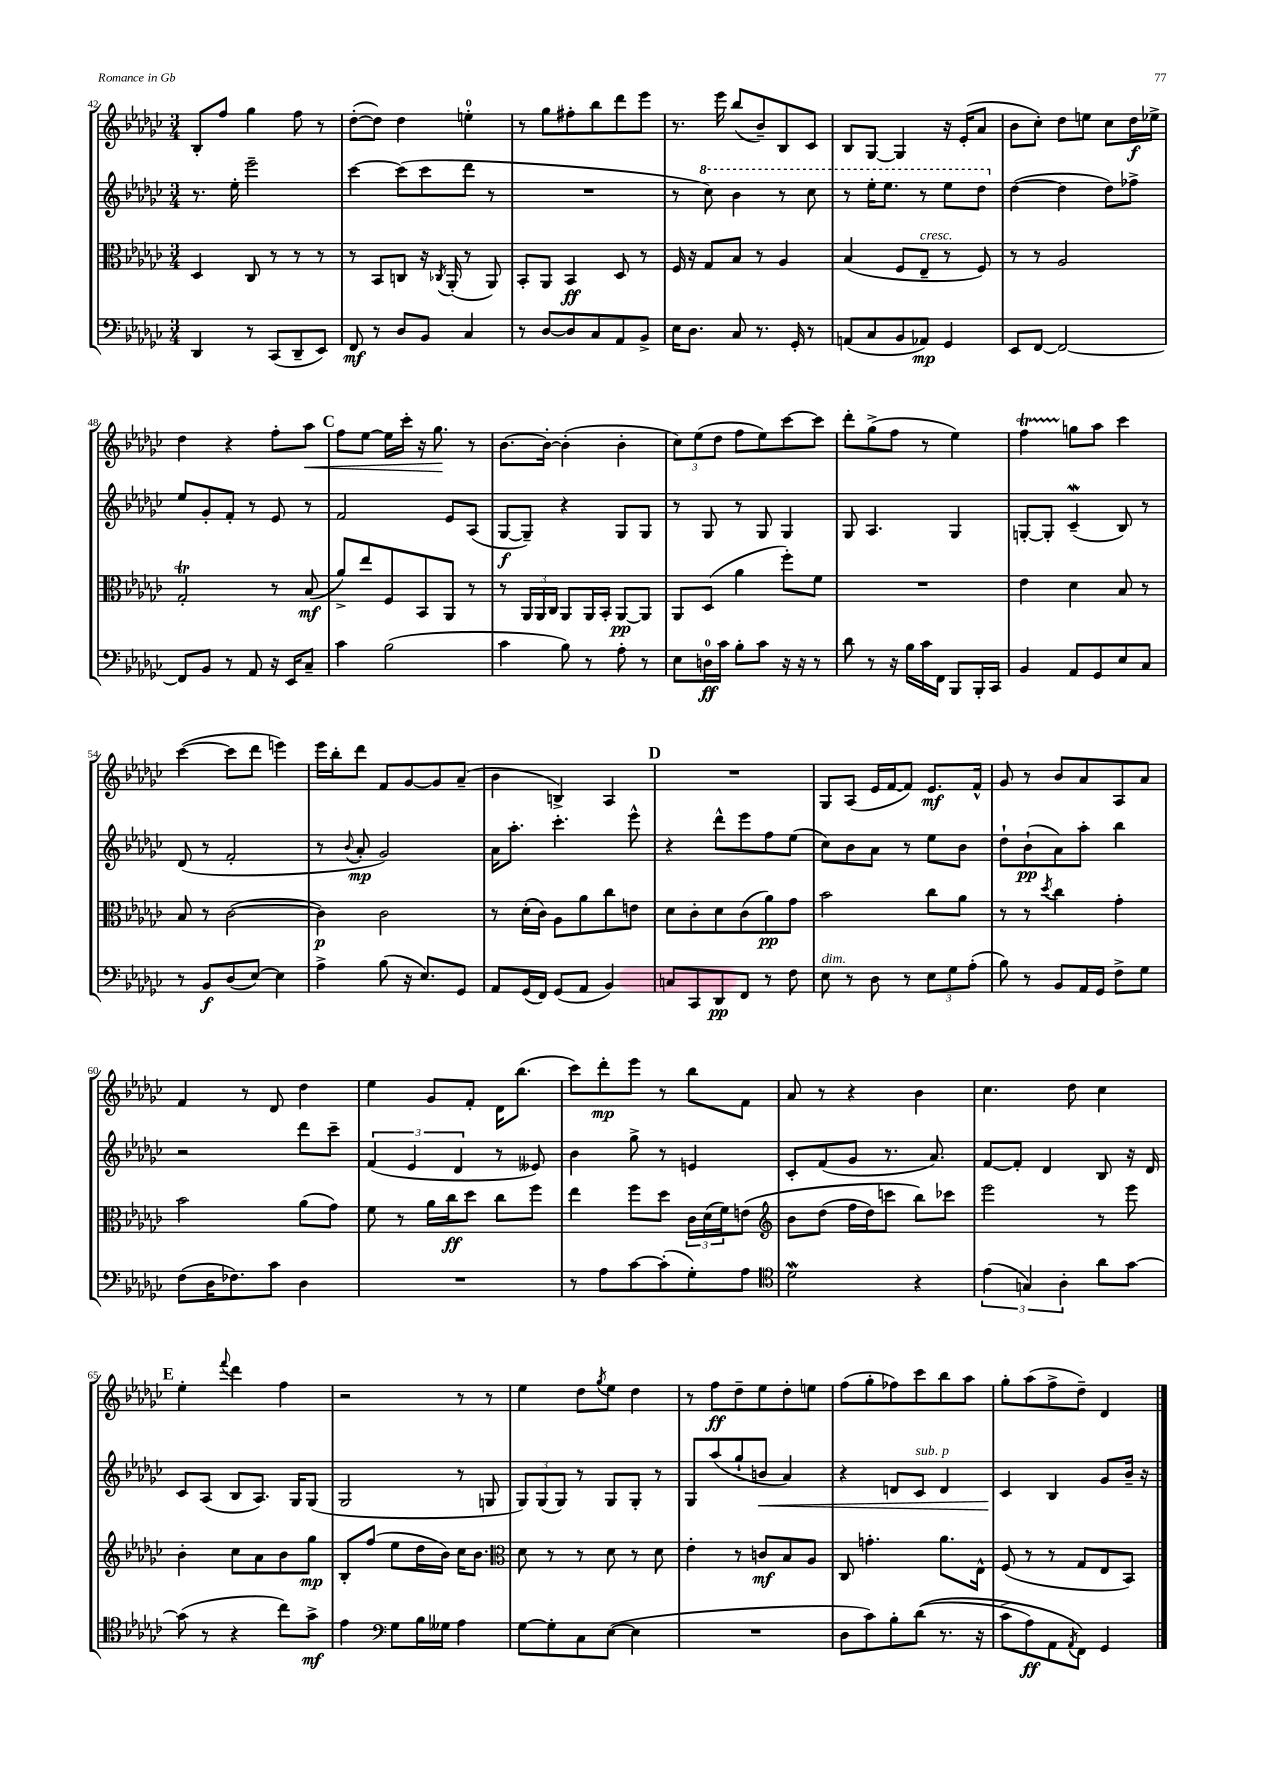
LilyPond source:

<<
\new StaffGroup <<
\new Staff = "s0" {
    \clef treble \key ges \major \numericTimeSignature \time 3/4
    bes8-. f''8 ges''4 f''8 r8 |
    des''8~-.( des''8) des''4 e''4-0-. |
    r8 ges''8 fis''8-. bes''8 des'''8 ees'''8 |
    r8. ees'''16 bes''8( bes'8--) bes8 ces'8 |
    bes8 ges8~ ges4 r16 ees'16-.( aes'8 |
    bes'8 ces''8-.) des''8 e''8 ces''8 des''16\f ees''16-> |
    des''4 r4 f''8-. aes''8\< |
    \mark \markup { \bold "C" } f''8 ees''8~ ees''16 ces'''16-. r16 ges''8.\! r8 |
    bes'8.~ bes'16~-. bes'4-.( bes'4-. |
    \tuplet 3/2 { ces''8) ees''8( des''8 } f''8 ees''8) ces'''8~ ces'''8 |
    des'''8-. ges''8->( f''8 r8 ees''4) |
    f''4\startTrillSpan g''8\stopTrillSpan aes''8 ces'''4 |
    ces'''4~( ces'''8 des'''8 e'''4) |
    ees'''16 bes''16-. des'''8 f'8 ges'8~ ges'8 aes'8--( |
    bes'4 b4->) aes4 |
    \mark \markup { \bold "D" } R2. |
    ges8 aes8( ees'16 f'16~ f'8) ees'8.\mf f'16-^ |
    ges'8 r8 bes'8 aes'8 aes8 aes'8 |
    f'4 r8 des'8 des''4 |
    ees''4 ges'8 f'8-. des'16 bes''8.( |
    ces'''8) des'''8-.\mp ees'''8 r8 bes''8 f'8 |
    aes'8 r8 r4 bes'4 |
    ces''4. des''8 ces''4 |
    \mark \markup { \bold "E" } ees''4-. \appoggiatura { f'''8 } des'''4 f''4 |
    r2 r8 r8 |
    ees''4 des''8 \acciaccatura { ges''8 } ees''8 des''4 |
    r8 f''8\ff des''8-- ees''8 des''8-. e''8 |
    f''8( ges''8-. fes''8) ces'''8 bes''8 aes''8 |
    ges''8-. aes''8( f''8-> des''8--) des'4 \bar "|." |
}
\new Staff = "s1" {
    \clef treble \key ges \major \numericTimeSignature \time 3/4
    r8. ees''16-. ees'''2-- |
    ces'''4~ ces'''8( ces'''8 des'''8 r8 |
    R2. |
    r8 \ottava #1 ces'''8) bes''4 r8 ces'''8 |
    r8 ees'''16-. ees'''8. r8 ees'''8 des'''8 \ottava #0 |
    des''4~( des''4 des''8) fes''8-> |
    ees''8 ges'8-. f'8-. r8 ees'8 r8 |
    \mark \markup { \bold "C" } f'2 ees'8 aes8( |
    ges8~\f ges8--) r4 ges8 ges8 |
    r8 ges8 r8 ges8 ges4 |
    ges8 aes4. ges4 |
    g8~-. g8-. ces'4--\mordent( bes8) r8 |
    des'8( r8 f'2-. |
    r8 \appoggiatura { bes'8 } aes'8-.\mp ges'2) |
    aes'16 aes''8.-. ces'''4.-. ees'''8-^ |
    \mark \markup { \bold "D" } r4 des'''8-^ ees'''8 f''8 ees''8( |
    ces''8) bes'8 aes'8 r8 ees''8 bes'8 |
    des''8-! bes'8-!\pp( aes'8) aes''8-. bes''4 |
    r2 des'''8 ces'''8-- |
    \tuplet 3/2 { f'4( ees'4 des'4 } r8 eeses'8) |
    bes'4 ges''8-> r8 e'4 |
    ces'8-. f'8( ges'8 r8. aes'8.) |
    f'8~ f'8-. des'4 bes8 r16 des'16 |
    \mark \markup { \bold "E" } ces'8 aes8( bes8 aes8.) ges16 ges8( |
    ges2 r8 g8 |
    \tuplet 3/2 { ges8) ges8( ges8) } r8 ges8 ges8-. r8 |
    ges8 aes''8( ges''8-! b'8\< aes'4) |
    r4 d'8 ces'8^\markup { \italic "sub. p" } d'4 |
    ces'4\! bes4 ges'8 bes'16-- r16 \bar "|." |
}
\new Staff = "s2" {
    \clef alto \key ges \major \numericTimeSignature \time 3/4
    des4 ces8 r8 r8 r8 |
    r8 bes,8 c8 r16 \acciaccatura { ces8 } aes,16-.( r8 aes,8) |
    bes,8-. aes,8 bes,4\ff des8 r8 |
    f16 r16 ges8 bes8 r8 aes4 |
    bes4( f8 ees8--^\markup { \italic "cresc." } r8 f8) |
    r8 r8 aes2 |
    ges2-.\trill r8 bes8\mf( |
    \mark \markup { \bold "C" } aes'8->) ees''8 f8 bes,8 aes,8 r8 |
    r8 \tuplet 3/2 { aes,16 aes,16 ces16 } aes,8 aes,16 bes,16-. aes,8~\pp aes,8 |
    aes,8 des8( aes'4 f''8-.) f'8 |
    R2. |
    ees'4 des'4 bes8 r8 |
    bes8 r8 ces'2~( |
    ces'4\p) ces'2 |
    r8 des'16-.( ces'16) aes8 aes'8 ces''8 e'8 |
    \mark \markup { \bold "D" } des'8 ces'8-. des'8 ces'8( aes'8\pp) ges'8 |
    bes'2 ces''8 aes'8 |
    r8 r8 \acciaccatura { des''8 } ces''4 ges'4-. |
    bes'2 aes'8( ges'8) |
    f'8 r8 aes'16 ces''16\ff des''8 ces''8 f''8 |
    ees''4 f''8 des''8 \tuplet 3/2 { ces'16 des'16( f'16) } e'8\( |
    \clef treble bes'8 des''8( f''16 des''16) c'''8 bes''8\) ces'''8 |
    ees'''2 r8 ees'''8 |
    \mark \markup { \bold "E" } bes'4-. ces''8 aes'8 bes'8 ges''8\mp |
    bes8-. f''8( ees''8 des''16 bes'16) ces''16 bes'8. |
    \clef alto des'8 r8 r8 des'8 r8 des'8 |
    ees'4-. r8 c'8\mf bes8 aes8 |
    ces8 g'4.-. aes'8. ees16-^ |
    f8( r8 r8 ges8 ees8 bes,8) \bar "|." |
}
\new Staff = "s3" {
    \clef bass \key ges \major \numericTimeSignature \time 3/4
    des,4 r8 ces,8( des,8-- ees,8) |
    f,8\mf r8 des8 bes,8 ces4 |
    r8 des8~ des8 ces8 aes,8 bes,8-> |
    ees16 des8. ces8 r8. ges,16-. r8 |
    a,8( ces8 bes,8 aes,8\mp) ges,4 |
    ees,8 f,8~ f,2~ |
    f,8 bes,8 r8 aes,8 r16 ees,16 ces8-- |
    \mark \markup { \bold "C" } ces'4 bes2( |
    ces'4 bes8) r8 aes8-. r8 |
    ees8 d16-0\ff ces'16 bes8-. ces'8 r16 r16 r8 |
    des'8 r8 r16 bes16 ces'16 f,16 bes,,8 bes,,16-. ces,16 |
    bes,4 aes,8 ges,8 ees8 ces8 |
    r8 bes,8\f des8( ees8~) ees4 |
    aes4-> bes8( r16 ees8.) ges,8 |
    aes,8 ges,16( f,16) ges,8( aes,8 bes,4) |
    \mark \markup { \bold "D" } c8 ces,8 des,8\pp f,8 r8 f8 |
    ees8^\markup { \italic "dim." } r8 des8 r8 \tuplet 3/2 { ees8 ges8 aes8-.( } |
    bes8) r8 bes,8 aes,16 ges,16 f8-> ges8 |
    f8( des16 fes8.) ces'8 des4 |
    R2. |
    r8 aes8 ces'8~ ces'8-.( ges8-.) aes8 |
    \clef tenor des'2\mordent r4 |
    \tuplet 3/2 { ees'4( g4) aes4-. } aes'8 ges'8~ |
    \mark \markup { \bold "E" } ges'8( r8 r4 ces''8) ges'8->\mf |
    ees'4 \clef bass ges8 bes16 geses16 aes4 |
    ges8~ ges8-. ces8 ees8~( ees4 |
    R2. |
    des8 ces'8) bes8-. des'8(\( r8. r16 |
    ces'8-> aes8\ff) aes,8 \acciaccatura { aes,8 } f,8\) ges,4 \bar "|." |
}
>>
>>
\layout { \context { \Score currentBarNumber = #42 } }
